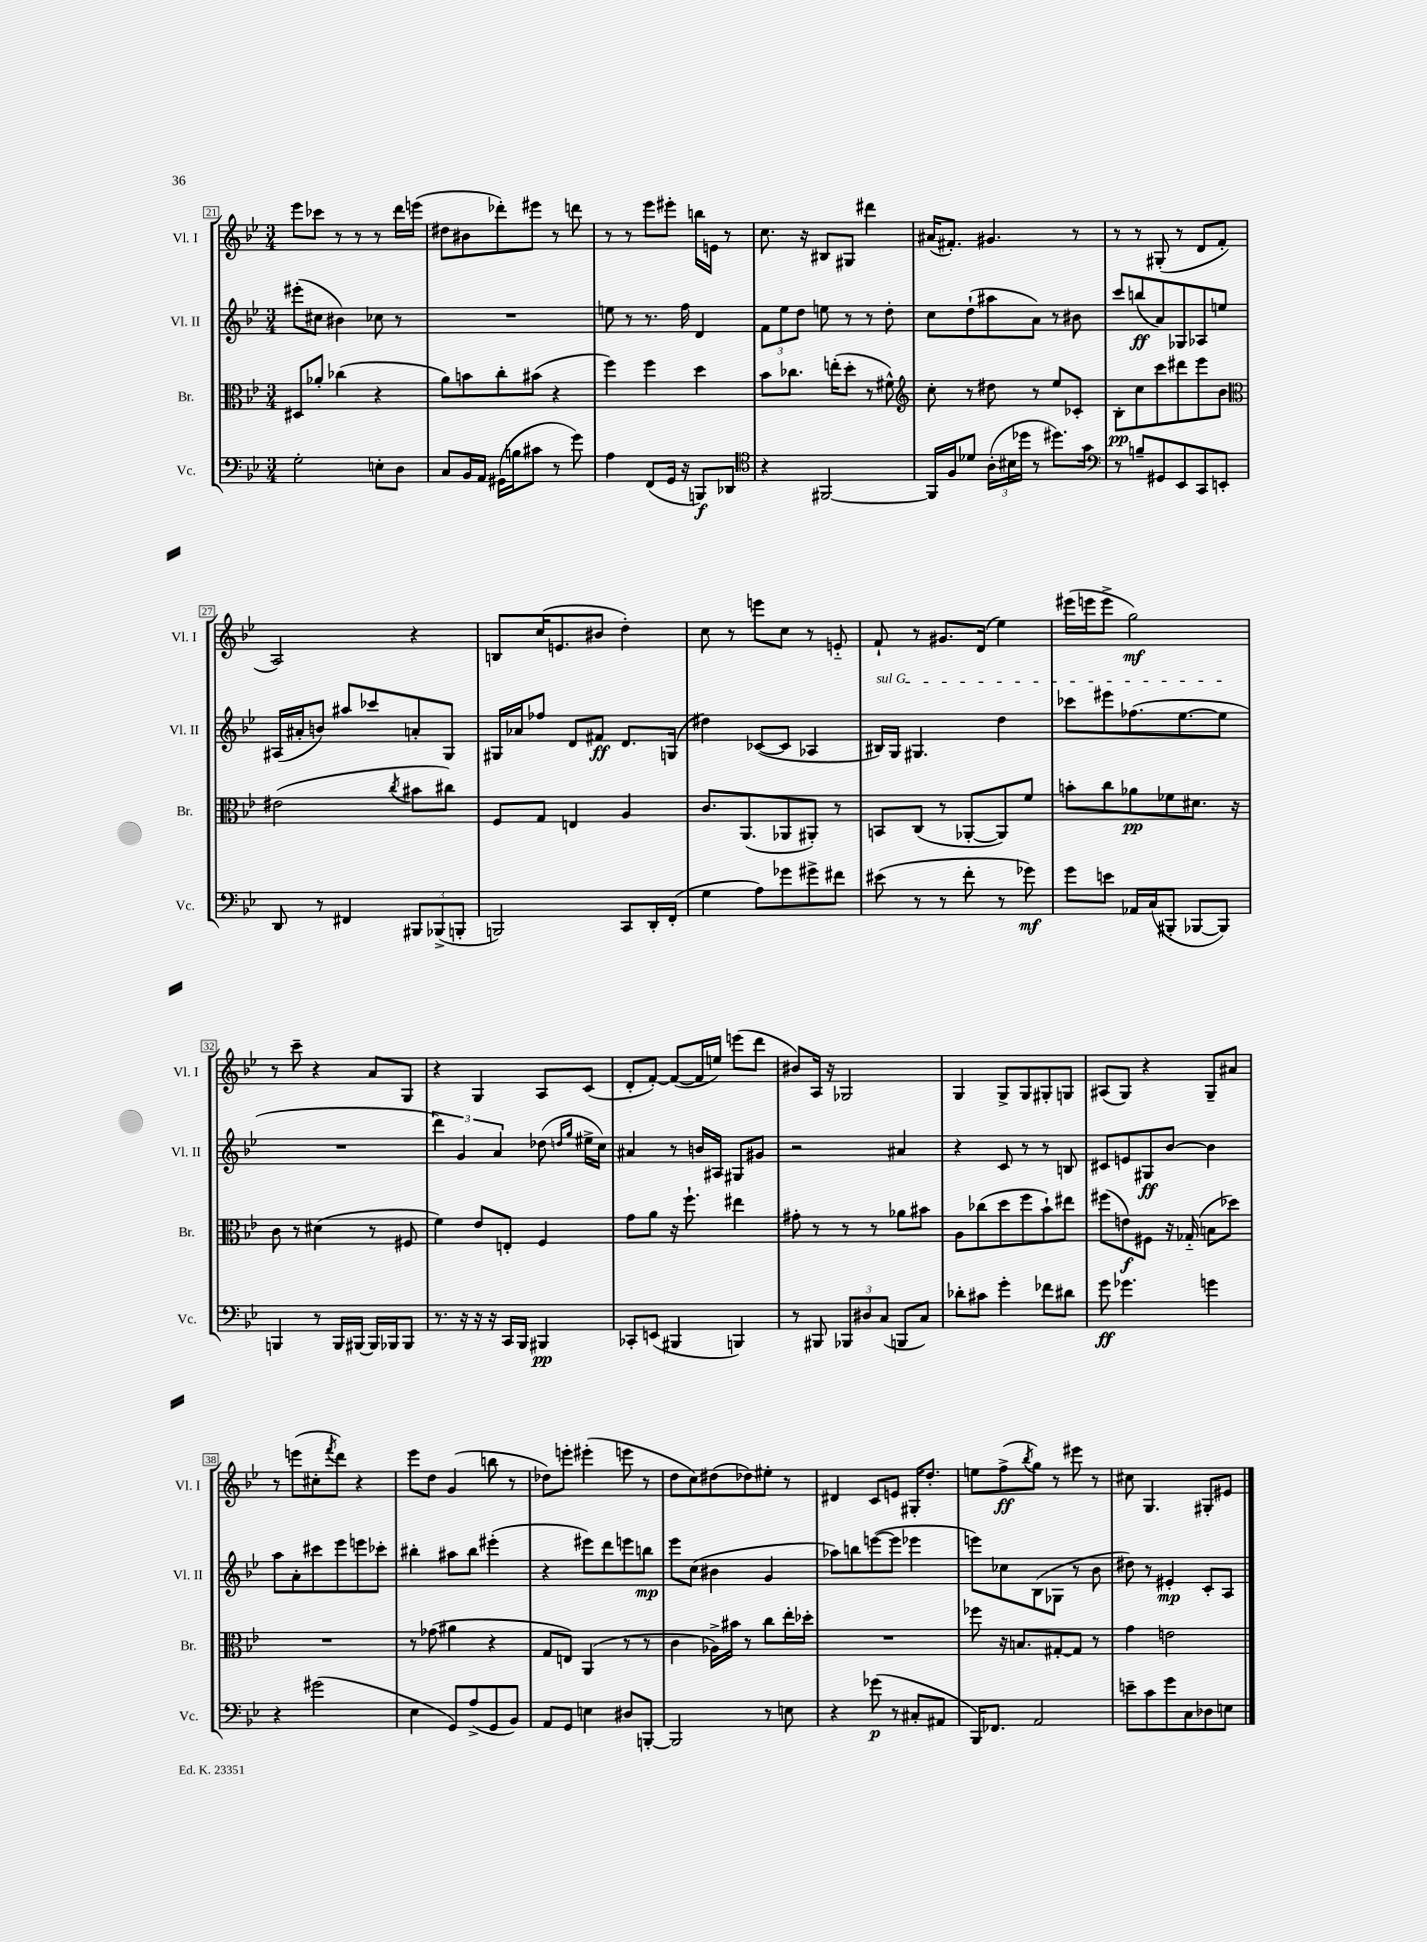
<<
\new StaffGroup <<
\new Staff = "s0" \with { instrumentName = "Vl. I" shortInstrumentName = "Vl. I" } {
    \clef treble \key bes \major \numericTimeSignature \time 3/4
    ees'''8 ces'''8 r8 r8 r8 d'''16 e'''16( |
    dis''8 bis'8 des'''8-.) eis'''8 r8 d'''8 |
    r8 r8 ees'''8 eis'''8-. b''16 e'16 r8 |
    c''8. r16 bis8 gis8 dis'''4 |
    ais'16( fis'8.-.) gis'4. r8 |
    r8 r8 gis8-.( r8 d'8 f'8-. |
    a2) r4 |
    b8 c''16( e'8. bis'8 d''4-.) |
    c''8 r8 e'''8 c''8 r8 e'8-_ |
    f'8-! r8 gis'8. d'16( ees''4) |
    eis'''16( e'''16 e'''8-> g''2\mf) |
    r8 c'''8-- r4 a'8 g8 |
    r4 g4 a8 c'8( |
    d'8-. f'8~-.) f'8~( f'16 e''16) e'''8( d'''8 |
    bis'8) a16 r16 ges2 |
    g4 g8-> g8 gis8-. g8 |
    ais8( g8) r4 g8-- ais'8 |
    r8 e'''8( cis''8-. \acciaccatura { f'''8 } d'''8) r4 |
    ees'''8 d''8 g'4( b''8 r8 |
    des''8) e'''8-. eis'''4-.( e'''8 r8 |
    d''8 c''8) dis''8( des''8) eis''8-. r8 |
    dis'4 c'8 e'8 gis16-. d''8.-. |
    e''8 f''8->\ff( \acciaccatura { bes''8 } g''8) r8 eis'''8 r8 |
    cis''8 g4. gis8-. eis'8 \bar "|." |
}
\new Staff = "s1" \with { instrumentName = "Vl. II" shortInstrumentName = "Vl. II" } {
    \clef treble \key bes \major \numericTimeSignature \time 3/4
    eis'''8-.( cis''8 bis'4) ces''8 r8 |
    R2. |
    e''8 r8 r8. f''16 d'4 |
    \tuplet 3/2 { f'8 ees''8 d''8 } e''8 r8 r8 d''8-. |
    c''8 d''8-!( ais''8 a'8) r8 bis'8 |
    c'''8 b''8\ff( a'8) ges8 aes8 e''8 |
    ais16( ais'16-. b'8) ais''8 ces'''8 a'8-. g8 |
    gis16 aes'16 fes''8 d'8 fis'8\ff d'8. g16( |
    dis''4) ces'8~( ces'8 aes4 |
    \once \override TextSpanner.bound-details.left.text = \markup { \italic "sul G" } bis16\startTextSpan) g16 gis4. d''4 |
    ces'''8 eis'''8 fes''8.( ees''8.~ ees''8\stopTextSpan |
    R2. |
    \tuplet 3/2 { d'''4) g'4 a'4 } des''8( \grace { d''16 g''16 } eis''16-> c''16) |
    ais'4 r8 b'16 ais16 gis8 gis'8 |
    r2 ais'4 |
    r4 c'8 r8 r8 b8 |
    cis'8 e'8 gis8\ff bes'8~ bes'4 |
    a''8 a'8-. cis'''8 ees'''8 e'''8 ces'''8-. |
    bis''4-. ais''8 bis''8 eis'''4-.( |
    r4 eis'''8) d'''8 e'''8 b''8\mp |
    ees'''8 c''8( bis'4 g'4 |
    aes''8) b''8 e'''8~( e'''8 ees'''4 |
    e'''8) ces''8 bes8( ges8 r8 bes'8 |
    dis''8) r8 eis'4-.\mp c'8-. a8 \bar "|." |
}
\new Staff = "s2" \with { instrumentName = "Br." shortInstrumentName = "Br." } {
    \clef alto \key bes \major \numericTimeSignature \time 3/4
    dis8 aes'8-. ces''4( r4 |
    a'8) b'8 c''8-. bis'8( r4 |
    f''4) f''4 d''4 |
    bes'8 ces''8. e''16-.( d''8-. r8 fis'8-^) |
    \clef treble c''8-. r8 dis''8 r8 ees''8 ces'8-. |
    bes8-.\pp c''8 c'''8 dis'''8 ees'''8 bes'8 |
    \clef alto eis'2( \acciaccatura { c''8 } bis'8 cis''8) |
    f8 g8 e4 a4 |
    c'8. a,8.( aes,8 ais,8-.) r8 |
    b,8 c8( r8 aes,8~-. aes,8) f'8 |
    b'8-. c''8 aes'8\pp fes'8 dis'8. r16 |
    c'8 r8 dis'4( r8 fis8 |
    f'4) ees'8 e8-. f4 |
    g'8 a'8 r16 f''8.-! eis''4 |
    gis'8-. r8 r8 r8 aes'8 bis'8 |
    a8 ces''8( d''8 f''8 bes'8-!) eis''8 |
    fis''8( e'8\f) fis8 r16 ges16-_( b8 des''8) |
    R2. |
    r8 ges'8( ais'4 r4 |
    g8 e8) a,4( r8 r8 |
    c'4 aes16->) bis'16 r8 c''8 ees''16-. des''16-. |
    R2. |
    fes''8 r16 b8. gis8~-. gis8 r8 |
    g'4 e'2 \bar "|." |
}
\new Staff = "s3" \with { instrumentName = "Vc." shortInstrumentName = "Vc." } {
    \clef bass \key bes \major \numericTimeSignature \time 3/4
    g2-. e8-. d8 |
    c8 bes,16 a,16 gis,16( b16 cis'8 r8 g'8) |
    a4 f,8( g,16 r16 b,,8\f) des,8 |
    \clef tenor r4 fis,2~ |
    fis,16 f16 des'8 \tuplet 3/2 { a16-.( bis16 des''16 } r8 dis''8.) g'16 |
    \clef bass r8 b8-- gis,8 ees,8 c,8 e,8-. |
    d,8 r8 fis,4 \tuplet 3/2 { bis,,8 bes,,8->( b,,8-. } |
    b,,2) c,8 d,16-. f,16-.( |
    g4 a8) ges'8 gis'8-> fis'8 |
    eis'8( r8 r8 f'8-. r8 ges'8\mf) |
    g'8 e'8 aes,16 c16( bis,,8-. bes,,8~ bes,,8) |
    b,,4 r8 b,,16 bis,,16~ bis,,16 bes,,16 bes,,8 |
    r8. r16 r16 r16 c,16 bes,,16 bis,,4\pp |
    ces,8-. e,8( bis,,4 b,,4) |
    r8 bis,,8 \tuplet 3/2 { bes,,8 dis8 c8( } b,,8 c8) |
    des'8-. cis'8 g'4-. fes'8 dis'8 |
    g'8\ff ges'4. g'4 |
    r4 gis'2( |
    ees4 g,8) a8->( g,8 bes,8) |
    a,8 g,8 e4 dis8 b,,8~-. |
    b,,2 r8 e8 |
    r4 ges'8\p( r8 cis8-. ais,8 |
    bes,,16) fes,8. a,2 |
    e'8-- c'8 g'8 c8 des8 e8 \bar "|." |
}
>>
>>
\layout { \context { \Score currentBarNumber = #21 \override BarNumber.stencil = #(make-stencil-boxer 0.1 0.3 ly:text-interface::print) } }
